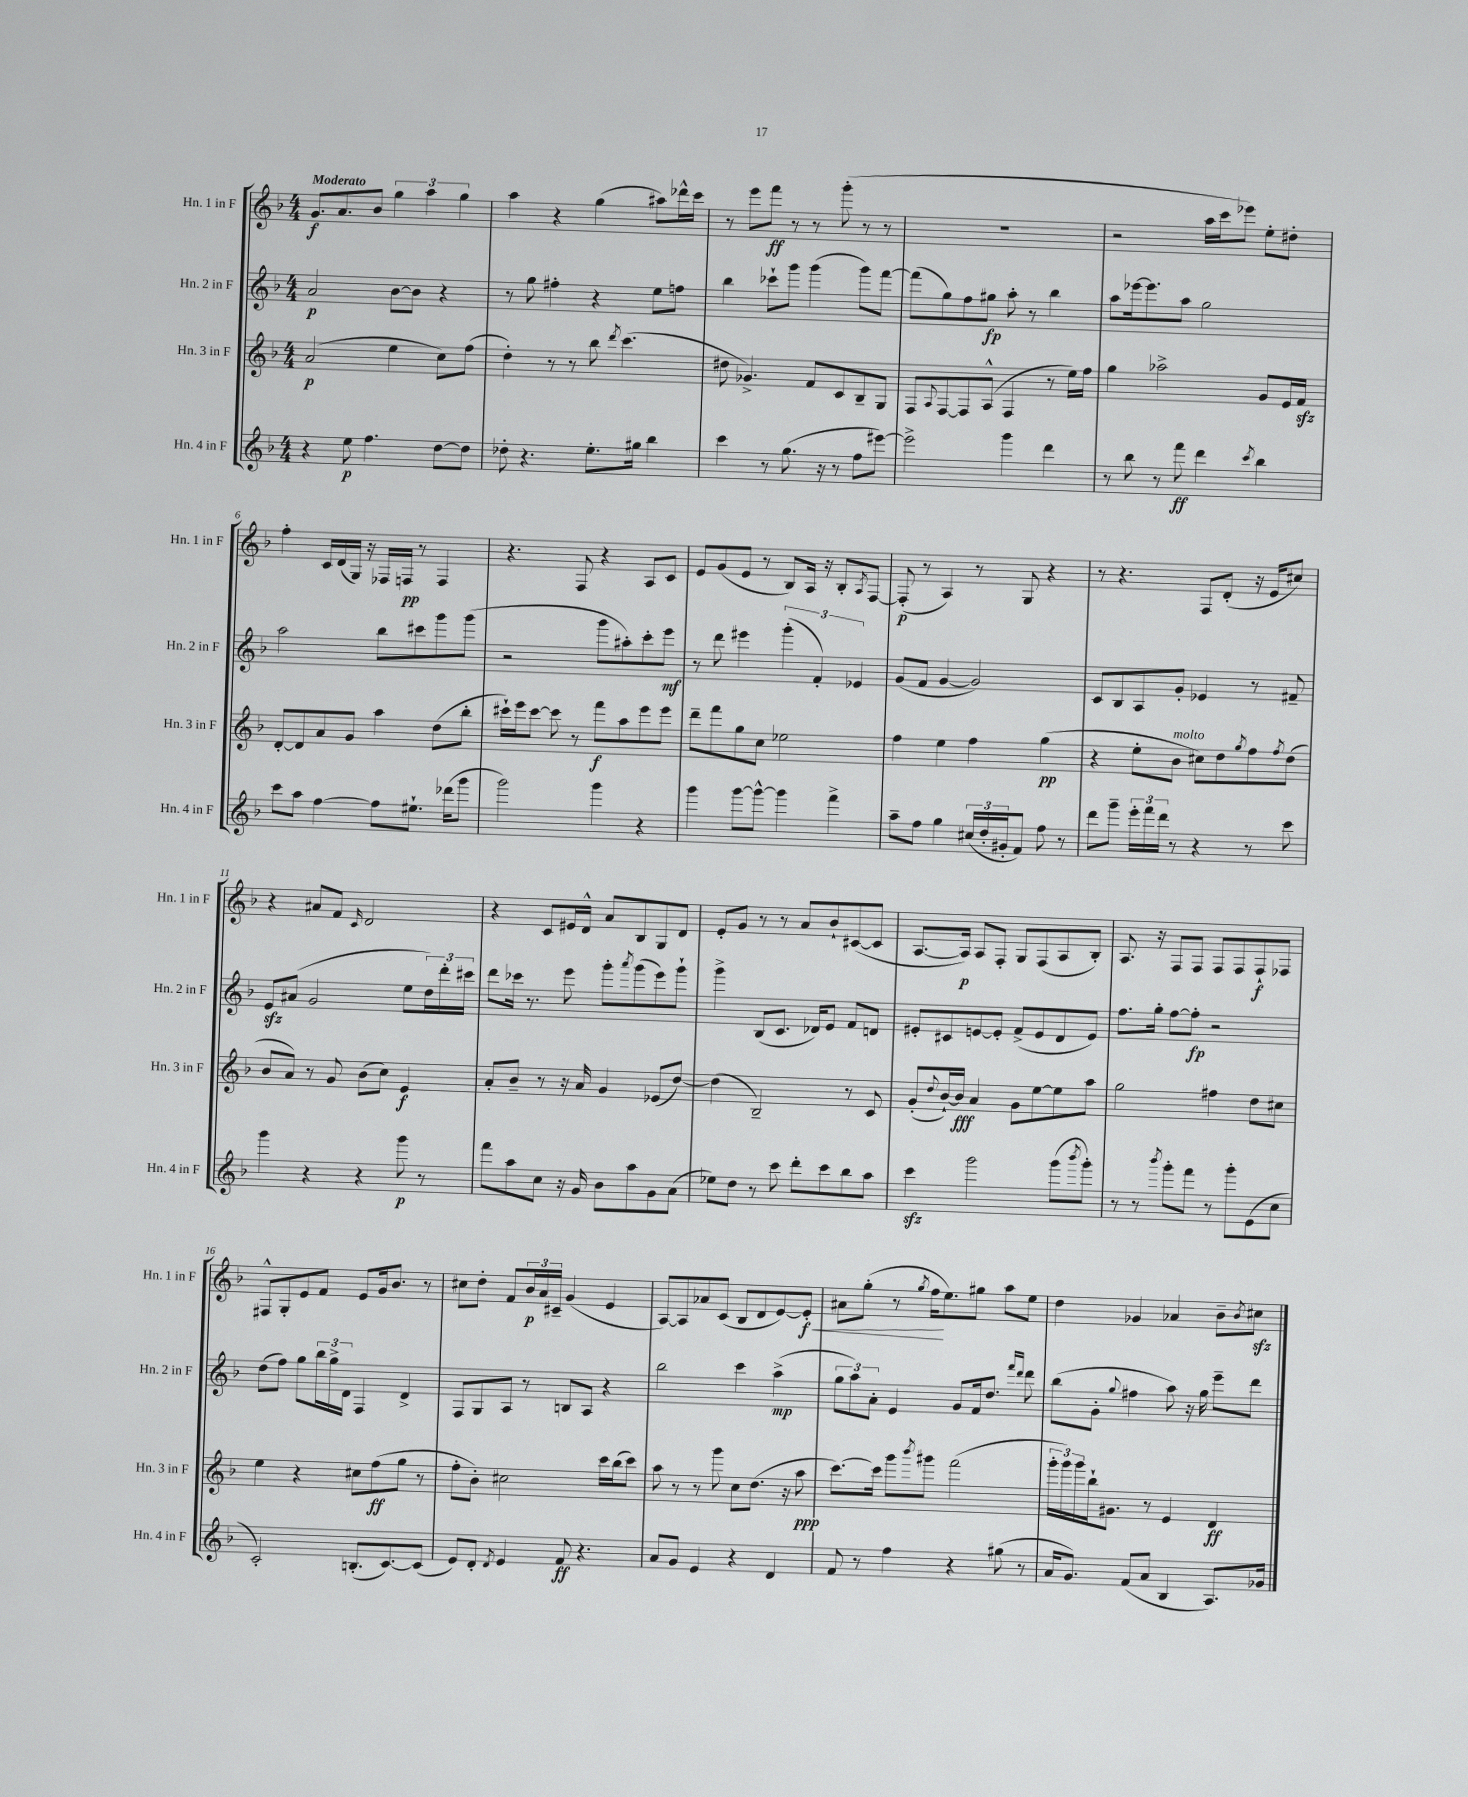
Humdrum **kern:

**kern	**kern	**kern	**kern
*staff4	*staff3	*staff2	*staff1
*clefG2	*clefG2	*clefG2	*clefG2
*k[b-]	*k[b-]	*k[b-]	*k[b-]
*M4/4	*M4/4	*M4/4	*M4/4
4r	(2a	2a	8.g
.	.	.	8.a
8ee	.	.	.
4.ff	.	.	8b-
.	4ee	[8b-	6gg
.	.	8b-]	.
.	.	.	6aa
[8dd	8cc)	4r	.
.	.	.	6gg
8dd]	(8ff	.	.
=	=	=	=
8dd-'	4dd')	8r	4aa
4.r	.	8gg	.
.	8r	4ff#'	4r
.	8r	.	.
8.ee'	8bb-	4r	(4gg
.	8qddd	.	.
.	(4.ccc	.	.
16gg#	.	.	.
4bb-	.	8ee	8aa#)
.	.	8ff	16ddd-^^
.	.	.	16ccc
=	=	=	=
4ccc	8dd#	4bb-	8r
.	4.g-^)	.	8eee
8r	.	8ccc-`	8fff
(8.gg	.	8ggg	8r
.	8f	(4ggg	8r
16r	.	.	.
8r	8c	.	(8ggg'
8ff	8B-~	8ggg)	8r
[8eee#)	8G	[8fff	8r
=	=	=	=
2eee#^]	8F	(8fff]	1r
.	8qqA	.	.
.	[8F	8gg)	.
.	8F]	8ff	.
.	(8A^^	8gg#	.
4ggg	4F	8aa'	.
.	.	8r	.
4ddd	8r	4bb-	.
.	16ee)	.	.
.	16ff	.	.
=	=	=	=
8r	4gg	8aa	2r
8bb-	.	[16eee-	.
.	.	8.eee-]	.
8r	2aa-^	.	.
8fff	.	8aa	.
4ddd	.	2gg	16aa
.	.	.	16ccc
.	.	.	8eee-)
8qccc	.	.	.
4bb-	8g	.	8ee'
.	16e	.	8dd#'
.	16f	.	.
=	=	=	=
8ccc	[8d'	2aa	4ff'
8aa	8d]	.	.
[4ff	8a	.	16c
.	.	.	(16d
.	8g	.	16G)
.	.	.	16r
8ff]	4aa	8bb-	16F-
.	.	.	16F
8.ee#`	.	8ccc#	8r
.	(8dd	8ggg	4F
(16ddd-	.	.	.
8ggg	8bb-'	(8ggg	.
=	=	=	=
2ggg)	16ccc#`)	2r	4.r
.	16eee	.	.
.	[8ccc#	.	.
.	8ccc#]	.	.
.	8r	.	8F
4ggg	8fff	8ggg	4r
.	8aa	8aa#')	.
4r	8eee	8ccc'	8A
.	8eee	8eee	8c
=	=	=	=
4ggg	8ddd~	8r	8e
.	8fff	8ddd	(8g
[8ggg	8gg	4eee#	8e
8ggg^^_	8cc	.	8r
4ggg]	2ee-	(6ggg'	8B-)
.	.	.	16A
.	.	6f')	.
.	.	.	16r
4fff^	.	.	8B-'
.	.	6e-	.
.	.	.	8qA
.	.	.	[8F
=	=	=	=
8aa~	4ff	(8g	(8F']
8ff	.	8f	8r
4gg	4ee	[4g	4A)
(24cc#	4ff	2g])	8r
24dd'	.	.	.
24g#'	.	.	.
8f)	.	.	8G
8ff	(4gg	.	4r
8r	.	.	.
=	=	=	=
8ddd	4r	8c	8r
8ggg~	.	8B-	4.r
24eee'	8ee'	8A	.
24fff	.	.	.
24ddd	.	.	.
8r	8b-	8g'	.
4r	8cc#)	4e-	8F
.	8dd	.	(8d'
.	8qgg	.	.
8r	8ff	8r	16r
.	.	.	16e
.	8qff	.	.
8ccc	(8dd	8f#~	8cc#)
=	=	=	=
4ggg	8b-	8e	4r
.	8a)	(8a#	.
4r	8r	2g	8a#
.	8g	.	8f
.	.	.	16qqc
4r	(8b-	.	2d
.	8cc)	.	.
8ggg	4e	8ee	.
8r	.	24dd)	.
.	.	24ddd'	.
.	.	24ccc#	.
=	=	=	=
8fff	8a'	8ddd	4r
8aa	8b-~	16ccc-	.
.	.	8.r	.
8cc	8r	.	8c
16r	16r	8eee	16e#
16g	16a	.	16d^^
8b-	4g	8ggg'	8a
.	.	8qaaa	.
8aa	.	(8ggg	8B-
8g	(8e-	8eee)	8G
(8a	[8dd)	8ggg`	8d
=	=	=	=
8ee-)	(4dd]	4ggg^	8e'
8dd	.	.	8g
8r	2B-~)	(8B-	8r
8ccc	.	8.c	8r
8ddd'	.	.	8a
.	.	16d-)	.
8ccc	.	8e	8b-`
8bb-	8r	8f	([8c#
8aa	8c	8d	8c#]
=	=	=	=
4ccc	(8g'	8e#'	[8.A
.	8qqdd	.	.
.	[16b-`)	8c#	.
.	16b-]	.	16A])
2ggg	4a	[8e	8A
.	.	8e']	8F'
.	8g	(8f^	8G
.	[8ee	8e	(8F
(8ggg	8ee]	8d	8A
8qbbb-	.	.	.
8ggg')	8aa	8e)	8B-')
=	=	=	=
8r	2gg	8.ff	8.A
8r	.	.	.
.	.	16gg'	16r
8qbbb-	.	.	.
8ggg'	.	[8ff	8F
8fff	.	8ff']	8F
8r	4ff#	2r	8F
8ggg'	.	.	8F
(8e	8dd	.	8F`
8cc	8cc#	.	8F-
=	=	=	=
2c')	4ee	(8dd	8F#^^
.	.	8ff)	8G'
.	4r	8gg	8e
.	.	24bb-	8f
.	.	24gg^	.
.	.	24d	.
(8.B'	8cc#	4F	8e
.	(8ff	.	16g
[8.c)	.	.	8.b-
.	8gg	4d^	.
(8c]	8r	.	8r
=	=	=	=
8e)	8ff'	8F	8cc#
8d'	8b-')	8G	8dd'
8qd	.	.	.
4e	2cc#	8A	8f
.	.	8r	24b-
.	.	.	24a
.	.	.	24c#~
8f	.	8B	(4g
4.r	.	8A	.
.	16ccc	4r	4e
.	(16bb-	.	.
.	8ccc)	.	.
=	=	=	=
8a	8aa	2bb-	[8A)
8g	8r	.	8A]
4e	8r	.	8a-
.	8ggg	.	(8c
4r	8cc	4ccc	8B-
.	(8.dd	.	8d
4d	.	(4aa^	[8e)
.	16r	.	.
.	8aa	.	8e']
=	=	=	=
8f	[8.ccc)	12gg	8a#
.	.	12aa)	.
8r	.	.	(8gg'
.	.	12a'	.
.	16ccc]	.	.
4ff	8ggg	4e	8r
.	8qbbb-	.	8qgg
.	8ggg#	.	16ff
.	.	.	8.ee)
4r	(2fff	8g	.
.	.	16f	8gg#
.	.	8.dd	.
(8gg#	.	.	8aa
.	.	16qqfff	.
.	.	16qqddd	.
8r	.	8ddd	8ee
=	=	=	=
16a	24ggg'	(8bb-	4dd
.	24ggg)	.	.
8.g)	.	.	.
.	24ggg	.	.
.	16bb-`	8g'	.
.	8.g#	.	.
.	.	8qqgg	.
(8f	.	4ff#	4g-
8a	8r	.	.
4B-	4e	8aa)	4a-
.	.	16r	.
.	.	16gg	.
8.A)	4d	8eee~	8b-~
.	.	.	8qb-
.	.	8ddd	8cc#
16g-	.	.	.
==	==	==	==
*-	*-	*-	*-
